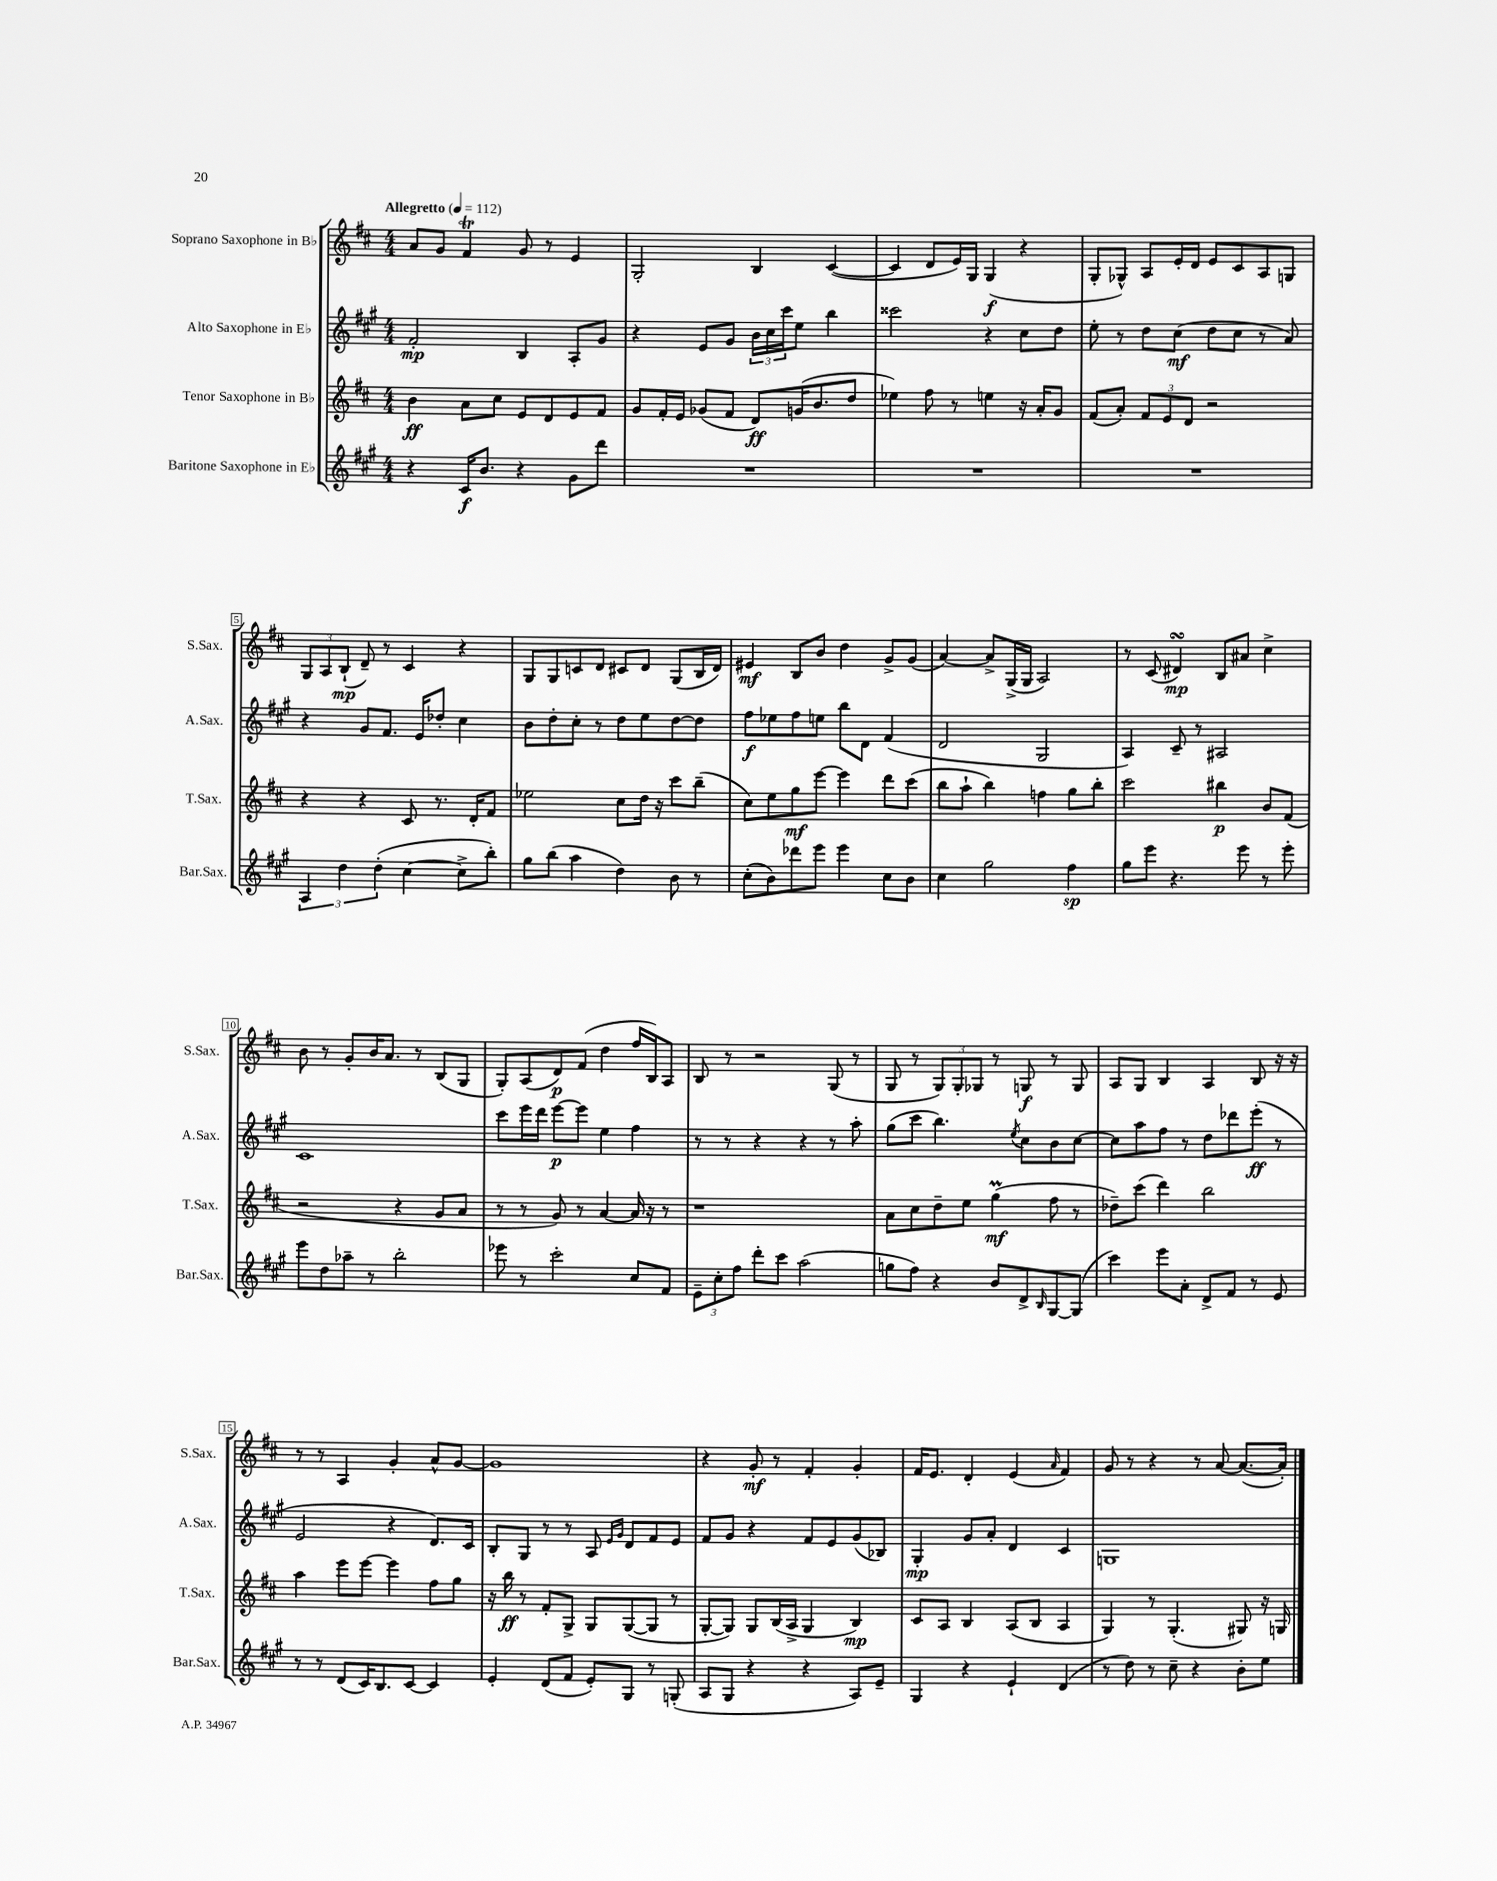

**kern	**kern	**kern	**kern
*staff4	*staff3	*staff2	*staff1
*clefG2	*clefG2	*clefG2	*clefG2
*k[f#c#g#]	*k[f#c#]	*k[f#c#g#]	*k[f#c#]
*M4/4	*M4/4	*M4/4	*M4/4
*MM112	*MM112	*MM112	*MM112
4r	4b	2f#'	8a
.	.	.	8g
16c#	8a	.	4f#
8.b	.	.	.
.	8cc#	.	.
4r	8e	4B	8g
.	8d	.	8r
8g#	8e	8A'	4e
8ddd	8f#	8g#	.
=	=	=	=
1r	8g	4r	2G'
.	16f#'	.	.
.	16e	.	.
.	(8g-	8e	.
.	8f#	8g#	.
.	8d)	24b	4B
.	.	24cc#	.
.	.	24ccc#	.
.	(16g	8ee	.
.	8.b	.	.
.	.	4bb	([4c#
.	8dd	.	.
=	=	=	=
1r	4ee-)	2ccc##	4c#]
.	8ff#	.	8d
.	8r	.	16e)
.	.	.	16G
.	4ee	4r	(4G
.	16r	8cc#	4r
.	16a'	.	.
.	8g	8dd	.
=	=	=	=
1r	(8f#	8ee'	8G'
.	8a')	8r	8G-^^)
.	12f#	8dd	8A
.	12e	.	.
.	.	(8cc#	16e'
.	12d	.	.
.	.	.	16d
.	2r	8dd	8e
.	.	8cc#	8c#
.	.	8r	8A
.	.	8a)	8G
=	=	=	=
6A	4r	4r	12G
.	.	.	12A
6dd	.	.	(12B`
.	4r	8g#	8d~)
(6dd'	.	.	.
.	.	8.f#	8r
[4cc#	8c#	.	4c#
.	.	16e	.
.	8.r	8dd-'	.
8cc#^]	.	4cc#	4r
.	16d'	.	.
8bb')	8f#	.	.
=	=	=	=
8gg#	2ee-	8b	8G
(8bb	.	8dd'	8G
4aa	.	8cc#'	8c
.	.	8r	8d
4dd)	8cc#	8dd	8c#
.	16dd	8ee	8d
.	16r	.	.
8b	8ccc#	[8dd	(8G
8r	(8bb~	8dd]	16B
.	.	.	16d)
=	=	=	=
(8cc#'	8cc#)	8ff#	4e#
8b)	8ee	8ee-	.
8ddd-	8gg	8ff#	8B
8eee	[8eee	8ee	8b
4eee	4eee]	8bb	4dd
.	.	8d	.
8cc#	8ddd	(4f#	8g^
8b	(8ccc#	.	(8g
=	=	=	=
4cc#	8bb	2d	[4a)
.	8aa`	.	.
2gg#	4bb)	.	8a^]
.	.	.	(16G^
.	.	.	16G
.	4ff	2G#	2A)
4ff#	8gg	.	.
.	8bb'	.	.
=	=	=	=
8gg#	2ccc#	4A)	8r
8eee	.	.	(8c#
4.r	.	8c#~	4d#)
.	.	8r	.
.	4bb#	2A#	8B
8eee	.	.	8a#
8r	8b	.	4cc#^
8eee'	(8f#	.	.
=	=	=	=
8eee	2r	1c#	8b
8dd	.	.	8r
8aa-~	.	.	8g'
8r	.	.	16b
.	.	.	8.a
2bb'	4r	.	.
.	.	.	8r
.	8g	.	(8B
.	8a	.	8G
=	=	=	=
8eee-	8r	8ccc#	8G')
8r	8r	16eee	(8A
.	.	16ddd	.
2ccc#'	8g)	[8eee	8d)
.	8r	8eee]	(8f#
.	[4a	4ee	4dd
8cc#	16a]	4ff#	16ff#
.	16r	.	16B)
8f#	8r	.	8A
=	=	=	=
12e~	1r	8r	8B
12cc#'	.	.	.
.	.	8r	8r
12ff#	.	.	.
8ddd'	.	4r	2r
8ccc#	.	.	.
(2aa	.	4r	.
.	.	8r	(8G
.	.	8aa'	8r
=	=	=	=
8gg	8a	(8gg#	8G
8ff#)	8cc#	8ccc#	8r
4r	8dd~	4.bb)	12G)
.	.	.	12G'
.	8ee	.	.
.	.	.	12G-
8b	(4gg	.	8r
.	.	8qee	.
8d^	.	8cc#	8G
16qqB	.	.	.
[8G#	8ff#	8b	8r
(8G#]	8r	[8cc#	8G
=	=	=	=
4ccc#)	8dd-~)	8cc#]	8A
.	(8ccc#	8aa	8G
8eee	4ddd)	8ff#	4B
8a'	.	8r	.
8d^	2bb	8dd	4A
8f#	.	8ddd-	.
8r	.	(8eee'	8B
8e	.	8r	16r
.	.	.	16r
=	=	=	=
8r	4aa	2e	8r
8r	.	.	8r
(8d	8eee	.	4A
16c#)	[8eee	.	.
8.B	.	.	.
.	4eee]	4r	4g'
[8c#	.	.	.
4c#]	8ff#	8.d)	8a^^
.	8gg	.	[8g
.	.	16c#	.
=	=	=	=
4e'	16r	8B'	1g]
.	16bb	.	.
.	8r	8G#	.
(8d	8f#'	8r	.
8f#	8G^	8r	.
8e')	8G	8A	.
.	.	16qqe	.
.	.	16qqg#	.
8G#	([8G	8d	.
8r	8G]	8f#	.
(8G'	8r	8e	.
=	=	=	=
8A	[8G'	8f#	4r
8G#	8G])	8g#	.
4r	8G	4r	8g'
.	(16B	.	8r
.	16A^	.	.
4r	4G	8f#	4f#'
.	.	8e	.
8A)	4B)	(8g#	4g'
8e~	.	8B-)	.
=	=	=	=
4G#	8c#	4G#'	16f#
.	.	.	8.e
.	8A	.	.
4r	4B	8g#	4d'
.	.	8a'	.
4e`	(8A	4d	(4e
.	8B	.	.
.	.	.	16qqa
(4d	4A	4c#	4f#)
=	=	=	=
8r	4G)	1G	8g
8dd)	.	.	8r
8r	8r	.	4r
8cc#~	(4.G'	.	.
4r	.	.	8r
.	.	.	[8a
8b'	8G#)	.	(8.a_
8ee	16r	.	.
.	16G	.	16a'])
==	==	==	==
*-	*-	*-	*-
